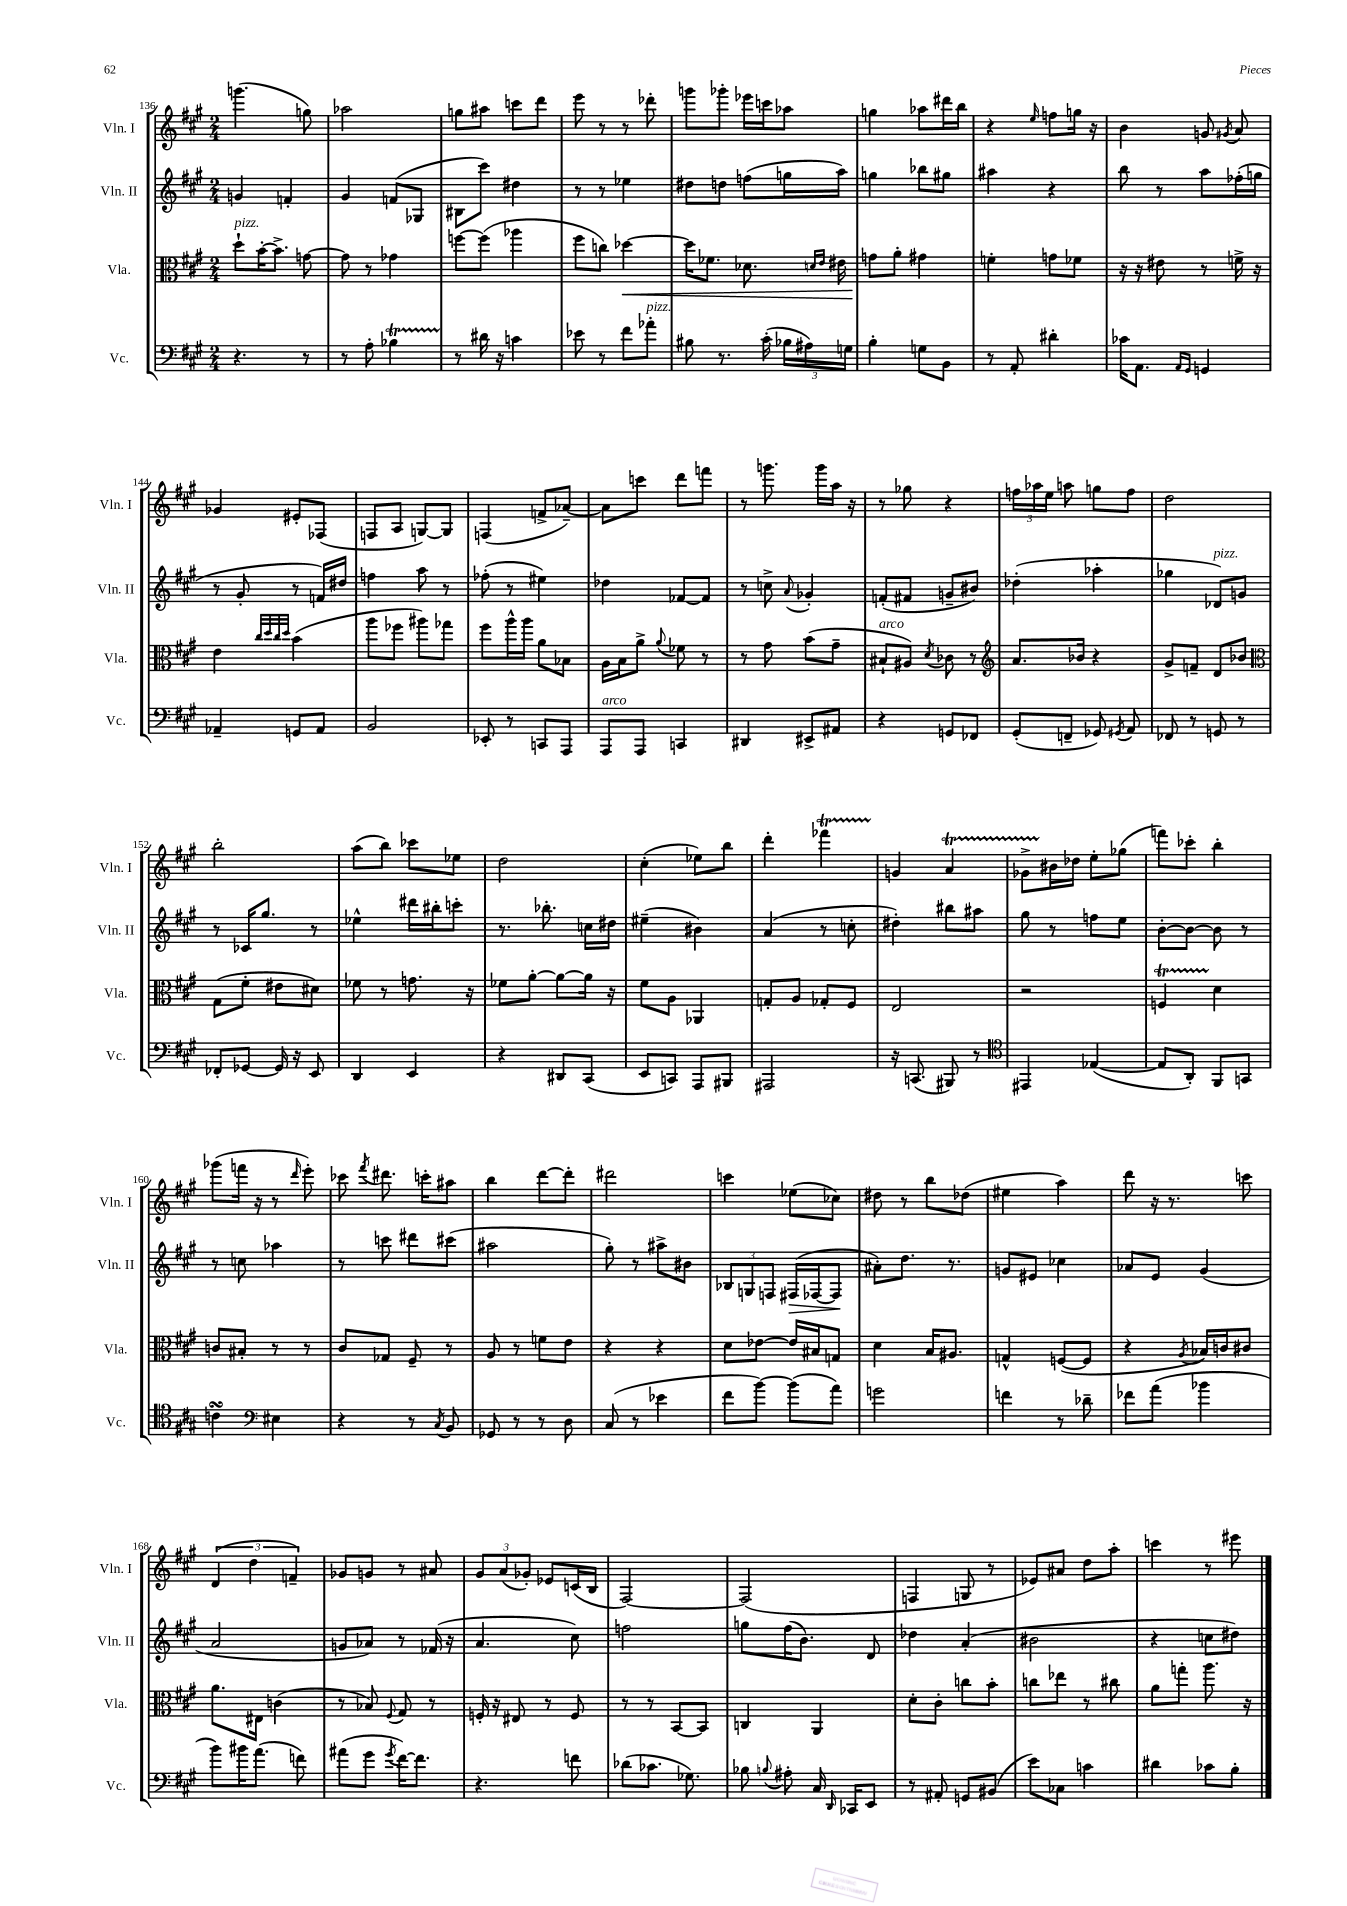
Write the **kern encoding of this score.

**kern	**kern	**kern	**kern
*staff4	*staff3	*staff2	*staff1
*clefF4	*clefC3	*clefG2	*clefG2
*k[f#c#g#]	*k[f#c#g#]	*k[f#c#g#]	*k[f#c#g#]
*M2/4	*M2/4	*M2/4	*M2/4
4.r	8dd`	4g	(4.ggg
.	[16b'	.	.
.	8.b^]	.	.
.	.	4f'	.
8r	[8g	.	8gg)
=	=	=	=
8r	8g]	4g#	2aa-
8A'	8r	.	.
4B-	4g-	(8f	.
.	.	8G-	.
=	=	=	=
8r	[8ff	8B#	8gg
16d#	(8ff]	8ccc#)	8aa#
16r	.	.	.
4c	4aa-	4dd#	8ccc
.	.	.	8ddd
=	=	=	=
8e-	8ff#	8r	8eee
8r	8cc)	8r	8r
8f#	[4dd-	4ee-	8r
8a-'	.	.	8ddd-'
=	=	=	=
8B#	16dd-]	8dd#	8ggg
.	8.f-	.	.
8.r	.	8dd	8ggg-'
.	8.d-	(8ff	16eee-
(16c#'	.	.	16ccc
24B-	.	16gg	8aa-
24A#)	.	.	.
.	16qqd	.	.
.	16qqe	.	.
.	16e#	16aa)	.
24G	.	.	.
=	=	=	=
4B'	8g	4gg	4gg
.	8a'	.	.
8G	4g#	8bb-	8aa-
8BB	.	8gg#	16ddd#
.	.	.	16bb
=	=	=	=
8r	4f'	4aa#	4r
8AA'	.	.	.
.	.	.	16qqee
4d#'	8g	4r	8ff
.	8f-	.	16gg
.	.	.	16r
=	=	=	=
16c-	16r	8bb	4b
8.AA	16r	.	.
.	8e#	8r	.
16qqAA	.	.	.
16qqGG#	.	.	.
4GG	8r	8aa	8g
.	.	.	8qg#
.	16f^	(16ff-'	8a
.	16r	16gg	.
=	=	=	=
4AA-~	4e	8r	4g-
.	.	8g#'	.
.	32qqcc#	.	.
.	32qqdd	.	.
.	32qqcc#	.	.
.	32qqdd	.	.
8GG	(4b	8r	8e#'
8AA-	.	16f)	(8F-
.	.	16dd#	.
=	=	=	=
2BB	8aa	4ff	8F
.	8ff-	.	8A
.	8aa#)	8aa	[8G)
.	8gg-	8r	8G]
=	=	=	=
8EE-'	8ff#	(8ff-'	(4F
8r	16aa^^	8r	.
.	16aa	.	.
8CC	8a	4ee#)	8f^
8AAA	8B-	.	[8a-~)
=	=	=	=
8AAA	16A	4dd-	8a-]
.	16B	.	.
8AAA	8a^	.	8ccc
.	8qqa	.	.
4CC	8f-	[8f-	8ddd
.	8r	8f-]	8fff
=	=	=	=
4DD#	8r	8r	8r
.	8g#	8cc^	8.ggg
.	.	8qqa	.
8EE#^	(8b	4g-'	.
.	.	.	16ggg
8AA#	8g#~	.	16aa
.	.	.	16r
=	=	=	=
4r	8B#`	(8f'	8r
.	8A#)	8f#	8gg-
.	8qd	.	.
8GG	8c-	8g~	4r
8FF-	8r	8b#)	.
=	=	=	=
*	*clefG2	*	*
(8GG#'	8.a	(4dd-'	24ff
.	.	.	24aa-
.	.	.	24ee
8FF~	.	.	8aa
.	16b-	.	.
8GG-)	4r	4aa-'	8gg
8qGG#	.	.	.
8AA	.	.	8ff
=	=	=	=
8FF-	8g#^	4gg-	2dd
8r	8f~	.	.
8GG	8d	8d-)	.
8r	8b-	8g	.
=	=	=	=
*	*clefC3	*	*
8FF-'	(8G#	8r	2bb'
[8GG-	8f#'	16c-	.
.	.	8.gg#	.
16GG-]	8e#	.	.
16r	.	.	.
8EE	8d#)	8r	.
=	=	=	=
4DD	8f-	4ee-^^	(8aa
.	8r	.	8bb)
4EE	8.g	16ddd#	8ccc-
.	.	16bb#'	.
.	.	8ccc'	8ee-
.	16r	.	.
=	=	=	=
4r	8f-	8.r	2dd
.	[8a'	.	.
.	.	8.bb-'	.
8DD#	8a_	.	.
(8CC#	16a]	16cc	.
.	16r	16dd#	.
=	=	=	=
8EE	8f#	(4ee#~	(4cc#'
8CC)	8A	.	.
8AAA	4AA-	4b#)	8ee-)
8BBB#	.	.	8bb
=	=	=	=
2AAA#	8G'	(4a	4ddd'
.	8A	.	.
.	8G-'	8r	4fff-
.	8F#	8cc'	.
=	=	=	=
16r	2E	4dd#')	4g
(8.CC	.	.	.
8BBB#)	.	8bb#	4a
8r	.	8aa#	.
=	=	=	=
*clefC4	*	*	*
4EE#	2r	8gg#	8g-^
.	.	8r	16b#
.	.	.	16dd-
([4E-	.	8ff	8ee'
.	.	8ee	(8gg-
=	=	=	=
8E-]	4F	[8b'	8fff)
8AA')	.	8b_	8ccc-'
8FF#	4d	8b]	4bb'
8GG	.	8r	.
=	=	=	=
4c	8c	8r	(8ggg-
.	8B#'	8cc	16fff
.	.	.	16r
*clefF4	*	*	*
4E#	8r	4aa-	8r
.	.	.	16qqddd
.	8r	.	8eee')
=	=	=	=
4r	8c#	8r	8ccc-
.	.	.	8qfff#
.	8G-	8ccc	8.ddd#
8r	8F#~	8ddd#	.
.	.	.	16ccc'
8qC#	.	.	.
8BB	8r	(8ccc#	8aa#
=	=	=	=
8GG-	8A	2aa#	4bb
8r	8r	.	.
8r	8f	.	[8ddd
8D	8e	.	8ddd']
=	=	=	=
(8C#	4r	8gg#')	2ddd#
8r	.	8r	.
4e-	4r	8aa#^	.
.	.	8b#	.
=	=	=	=
8f#	8d	12B-	4ccc
.	.	12G	.
[8b)	[8e-	.	.
.	.	12F	.
(8b]	16e-]	(16F#	(8ee-
.	16B#	[16F-	.
8a)	8G	8F-]	8cc-)
=	=	=	=
2g	4d	8a#')	8dd#
.	.	8.dd	8r
.	16B	.	8bb
.	8.A#	8.r	.
.	.	.	(8dd-
=	=	=	=
4f	4G^^	8g	4ee#
.	.	8e#	.
8r	([8F	4cc-	4aa)
8d-~	8F]	.	.
=	=	=	=
8f-	4r	8a-	8ddd
(8a	.	8e	16r
.	.	.	8.r
.	8qA	.	.
4b-	16B-)	(4g#	.
.	16c	.	.
.	8c#	.	8ccc
=	=	=	=
8b)	8.a	2a	(6d
16b#	.	.	.
.	.	.	6dd
(8.a	16E#	.	.
.	(4c	.	.
.	.	.	6f~)
8f)	.	.	.
=	=	=	=
(8a#	8r	8g	8g-
8g#	8B-)	8a-)	8g
8qg#	8qqF#	.	.
[16f#)	8G#	8r	8r
8.f#]	.	.	.
.	8r	(16f-	8a#
.	.	16r	.
=	=	=	=
4.r	16F'	4.a	12g#
.	16r	.	.
.	.	.	(12a
.	8E#	.	.
.	.	.	12g-')
.	8r	.	8e-
8f	8F	8cc#)	(16c
.	.	.	16B
=	=	=	=
(8d-	8r	2ff	[2F#)
8.c-	8r	.	.
.	[8BB	.	.
8.G-)	.	.	.
.	8BB]	.	.
=	=	=	=
8B-	4C	8gg	(2F#]
8qqB	.	.	.
8A#'	.	(16ff#	.
.	.	8.b)	.
16C#	4AA	.	.
16qqDD	.	.	.
16CC-	.	.	.
8EE	.	8d	.
=	=	=	=
8r	8d'	4dd-	4F
8AA#'	8c#'	.	.
8GG	8cc	(4a'	8G
(8BB#	8b'	.	8r
=	=	=	=
8e)	8cc	2b#	8e-)
8C-	8ee-	.	8a#
4c	8r	.	8dd
.	8cc#	.	8aa'
=	=	=	=
4d#	8a	4r	4ccc
.	8gg'	.	.
8c-	8.aa	8cc	8r
8B'	.	8dd#)	8eee#
.	16r	.	.
==	==	==	==
*-	*-	*-	*-
